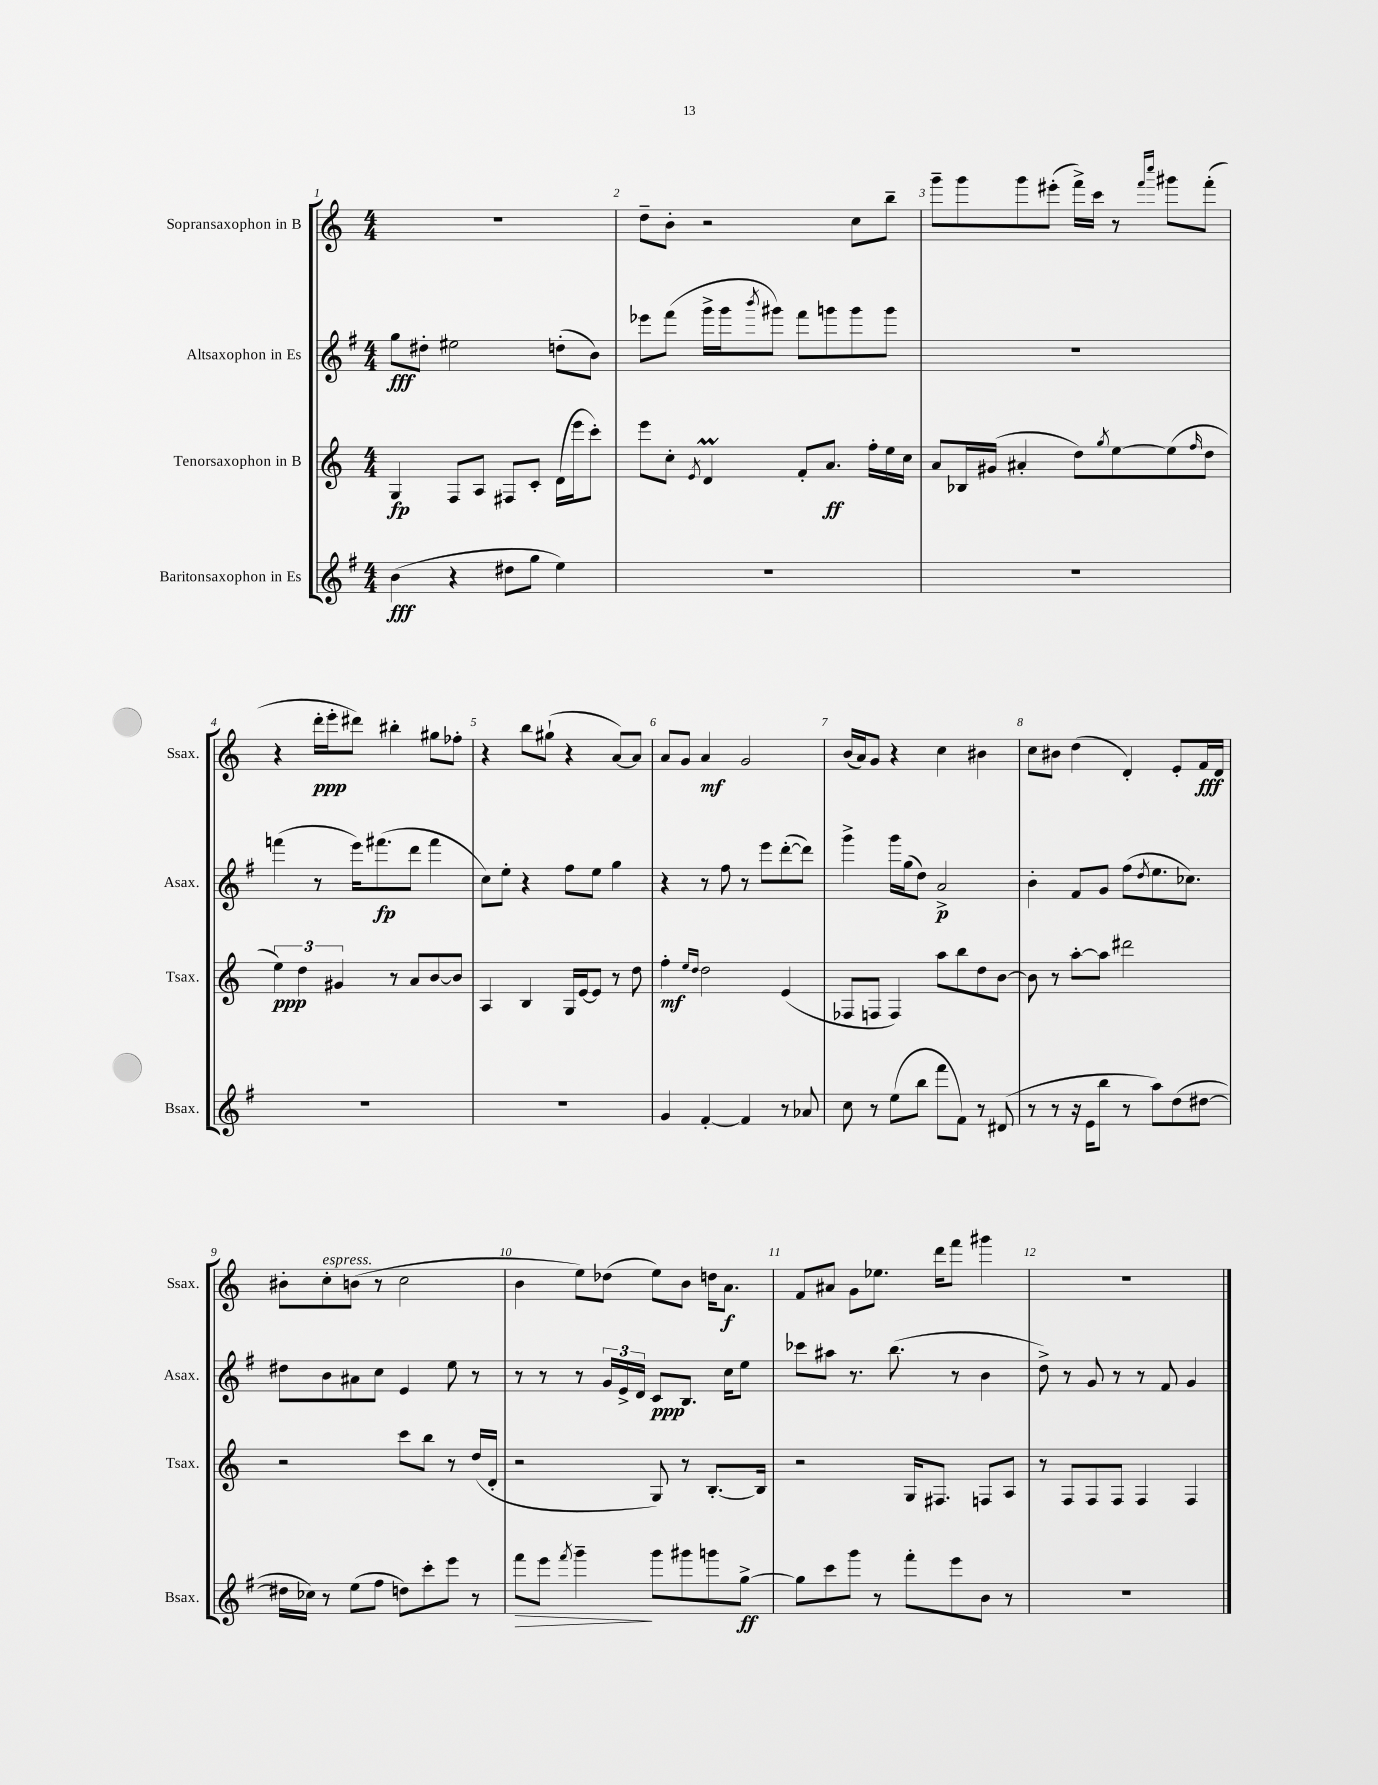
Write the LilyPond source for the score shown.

<<
\new StaffGroup <<
\new Staff = "s0" \with { instrumentName = "Sopransaxophon in B" shortInstrumentName = "Ssax." } {
    \clef treble \key c \major \numericTimeSignature \time 4/4
    R1 |
    d''8-- b'8-. r2 c''8 b''8-- |
    g'''8-- g'''8 g'''8 eis'''8-.( f'''16->) c'''16 r8 \grace { f'''16 c''''16 } gis'''8 f'''8-.( |
    r4 d'''16-.\ppp e'''16-. dis'''8) bis''4-. gis''8 fes''8-. |
    r4 b''8 gis''8-!( r4 a'8~) a'8 |
    a'8 g'8 a'4\mf g'2 |
    b'16( a'16) g'8 r4 c''4 bis'4 |
    c''8 bis'8 d''4( d'4-.) e'8-. f'16\fff d'16 |
    bis'8-. c''8-.^\markup { \italic "espress." } b'8( r8 c''2 |
    b'4 e''8) des''8( e''8) b'8 d''16 a'8.\f |
    f'8 ais'8 g'8 ees''8. d'''16 f'''8 gis'''4 |
    R1 \bar "|." |
}
\new Staff = "s1" \with { instrumentName = "Altsaxophon in Es" shortInstrumentName = "Asax." } {
    \clef treble \key g \major \numericTimeSignature \time 4/4
    g''8\fff dis''8-. eis''2 d''8-.( b'8) |
    ees'''8 fis'''8( g'''16-> g'''16 \acciaccatura { b'''8 } gis'''8) fis'''8 g'''8 g'''8 g'''8 |
    R1 |
    f'''4( r8 e'''16) fis'''8.\fp( d'''8 fis'''4 |
    c''8) e''8-. r4 fis''8 e''8 g''4 |
    r4 r8 fis''8 r8 e'''8 d'''8~-.( d'''8) |
    g'''4-> g'''16 g''16( d''8) a'2->\p |
    b'4-. fis'8 g'8 fis''8( \acciaccatura { d''8 } e''8. ces''8.) |
    dis''8 b'8 ais'8 c''8 e'4 e''8 r8 |
    r8 r8 r8 \tuplet 3/2 { g'16 e'16-> d'16 } c'8\ppp b8. c''16 e''8 |
    ces'''8 ais''8 r8. b''8.( r8 b'4 |
    d''8->) r8 g'8 r8 r8 fis'8 g'4 \bar "|." |
}
\new Staff = "s2" \with { instrumentName = "Tenorsaxophon in B" shortInstrumentName = "Tsax." } {
    \clef treble \key c \major \numericTimeSignature \time 4/4
    g4\fp f8 a8 fis8 c'8-. d'16( e'''16 c'''8-.) |
    e'''8 c''8-. \acciaccatura { e'8 } d'4\prall f'8-. a'8.\ff f''16-. e''16 c''16 |
    a'8 bes16 gis'16( ais'4-. d''8) \acciaccatura { g''8 } e''8~ e''8( \grace { f''16 } d''8 |
    \tuplet 3/2 { e''4\ppp) d''4 gis'4 } r8 a'8 b'8~ b'8 |
    a4 b4 g16 e'16~ e'8 r8 d''8 |
    f''4-.\mf \grace { e''16 d''16 } d''2 e'4( |
    fes8 f8 f4) a''8 b''8 d''8 b'8~ |
    b'8 r8 a''8~-. a''8 dis'''2 |
    r2 c'''8 b''8 r8 d''16( d'16-. |
    r2 g8) r8 b8.~-. b16 |
    r2 g16 fis8. f8 a8 |
    r8 f8 f8 f8 f4 f4 \bar "|." |
}
\new Staff = "s3" \with { instrumentName = "Baritonsaxophon in Es" shortInstrumentName = "Bsax." } {
    \clef treble \key g \major \numericTimeSignature \time 4/4
    b'4\fff( r4 dis''8 g''8 e''4) |
    R1 |
    R1 |
    R1 |
    R1 |
    g'4 fis'4~-. fis'4 r8 aes'8 |
    c''8 r8 e''8( b''8 fis'''8 fis'8) r8 dis'8( |
    r8 r8 r16 e'16 b''8 r8 a''8) d''8( dis''8~ |
    dis''16 ces''16) r8 e''8( fis''8 d''8) c'''8-. e'''8 r8 |
    fis'''8\> e'''8 \acciaccatura { fis'''8 } g'''4--\! g'''8 gis'''8 g'''8 g''8~->\ff |
    g''8 c'''8 g'''8 r8 fis'''8-. e'''8 b'8 r8 |
    R1 \bar "|." |
}
>>
>>
\layout { \context { \Score \override BarNumber.break-visibility = ##(#f #t #t) barNumberVisibility = #all-bar-numbers-visible } }
